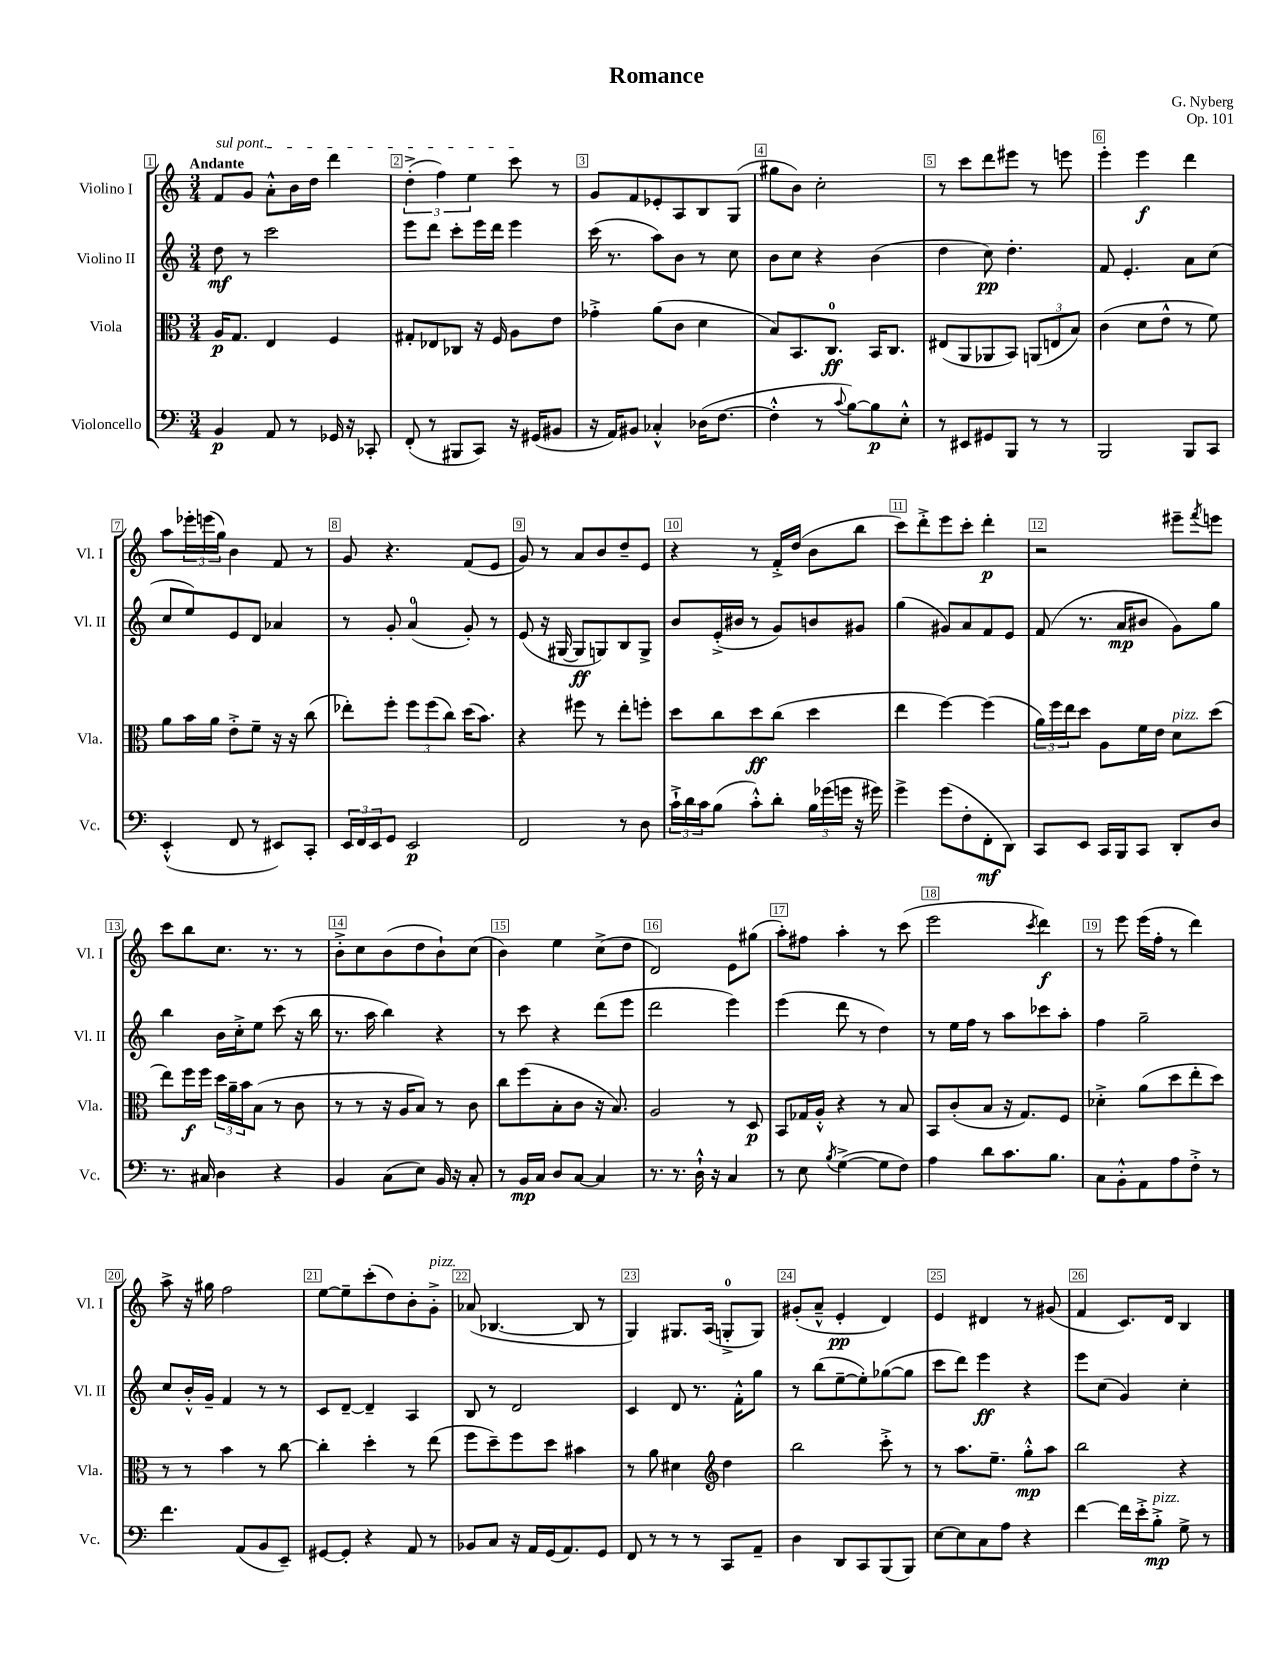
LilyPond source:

\header { title = "Romance" composer = "G. Nyberg" opus = "Op. 101" }
<<
\new StaffGroup <<
\new Staff = "s0" \with { instrumentName = "Violino I" shortInstrumentName = "Vl. I" } {
    \clef treble \key c \major \numericTimeSignature \time 3/4 \tempo "Andante"
    \once \override TextSpanner.bound-details.left.text = \markup { \italic "sul pont." } f'8\startTextSpan g'8 a'8-.-^ b'16 d''16 d'''4 |
    \tuplet 3/2 { d''4-.->( f''4) e''4 } c'''8\stopTextSpan r8 |
    g'8 f'8 ees'8-. a8 b8 g8( |
    gis''8 b'8) c''2-. |
    r8 c'''8 d'''8 eis'''8 r8 e'''8 |
    e'''4-. e'''4\f d'''4 |
    a''8 \tuplet 3/2 { ees'''16-. e'''16( g''16) } b'4 f'8 r8 |
    g'8 r4. f'8( e'8 |
    g'8) r8 a'8 b'8 d''8-- e'8 |
    r4 r8 f'16-.-> d''16( b'8 b''8 |
    c'''8) d'''8-.-> e'''8 c'''8-. d'''4-.\p |
    r2 eis'''8-- \acciaccatura { f'''8 } e'''8 |
    c'''8 b''8 c''8. r8. r8 |
    b'8-.-> c''8 b'8( d''8 b'8-!) c''8( |
    b'4) e''4 c''8->( d''8 |
    d'2) e'8 gis''8( |
    a''8-.) fis''8 a''4-. r8 c'''8( |
    e'''2 \acciaccatura { c'''8 } d'''4\f) |
    r8 e'''8 e'''16( f''16-. r8 d'''4) |
    a''8-> r16 gis''16 f''2 |
    e''8~ e''8-- c'''8-.( d''8) b'8-. g'8-.->^\markup { \italic "pizz." } |
    aes'8( bes4.~ bes8 r8 |
    g4) gis8. a16( g8-0-.-> g8) |
    gis'8-.( a'8---^ e'4-.\pp d'4) |
    e'4 dis'4 r8 gis'8( |
    f'4 c'8.) d'16 b4 \bar "|." |
}
\new Staff = "s1" \with { instrumentName = "Violino II" shortInstrumentName = "Vl. II" } {
    \clef treble \key c \major \numericTimeSignature \time 3/4
    d''8\mf r8 c'''2 |
    e'''8 d'''8 c'''8-. e'''16 d'''16 e'''4 |
    c'''16( r8. a''8) b'8 r8 c''8 |
    b'8 c''8 r4 b'4( |
    d''4 c''8\pp) d''4.-. |
    f'8 e'4.-. a'8 c''8( |
    c''8 e''8) e'8 d'8 aes'4 |
    r8 g'8-. a'4-0( g'8-.) r8 |
    e'8( r16 gis16~ gis8\ff g8) b8 g8-> |
    b'8 e'16-.->( bis'16 r8 g'8) b'8 gis'8 |
    g''4( gis'8) a'8 f'8 e'8 |
    f'8( r8. a'16\mp bis'8 g'8) g''8 |
    b''4 b'16 c''16-.-> e''8 c'''8( r16 b''16 |
    r8. a''16 b''4) r4 |
    r8 c'''8 r4 d'''8( e'''8 |
    d'''2 e'''4) |
    e'''4( d'''8 r8 d''4) |
    r8 e''16 f''16 r8 a''8 ces'''8 a''8-. |
    f''4 g''2-- |
    c''8 b'16-.-^ g'16-- f'4 r8 r8 |
    c'8 d'8~-- d'4-- a4 |
    b8 r8 d'2 |
    c'4 d'8 r8. f'16-.-^ g''8 |
    r8 b''8( e''8~-- e''8-.) ges''8~( ges''8 |
    c'''8 d'''8) e'''4\ff r4 |
    e'''8 c''8( g'4) c''4-. \bar "|." |
}
\new Staff = "s2" \with { instrumentName = "Viola" shortInstrumentName = "Vla." } {
    \clef alto \key c \major \numericTimeSignature \time 3/4
    a16\p g8. e4 f4 |
    gis8-. ees8 ces8 r16 f16 a8 e'8 |
    ges'4-.-> a'8( c'8 d'4 |
    b8) b,8. c8.-0\ff b,16 c8. |
    eis8( a,8 aes,8 b,8) \tuplet 3/2 { a,8( e8 b8) } |
    c'4( d'8 e'8-^ r8 f'8) |
    a'8 b'16 a'16 e'8-.-> f'8-- r16 r16 c''8( |
    ees''8-.) f''8-. \tuplet 3/2 { f''8 f''8( c''8) } d''16( b'8.) |
    r4 fis''8 r8 e''8-. f''8-. |
    d''8 c''8 d''8\ff c''8( d''4 |
    e''4 f''4~) f''4( |
    \tuplet 3/2 { a'16) f''16 e''16 } d''8 a8 f'16 e'16 d'8^\markup { \italic "pizz." } d''8( |
    e''8) f''16\f f''16 \tuplet 3/2 { d''16 a'16-- b'16 } b8( r8 c'8 |
    r8 r8 r16 a16 b8) r8 c'8 |
    c''8 f''8( b8-. c'8 r16 b8.) |
    a2 r8 d8\p |
    b,8 ges16 a16-.-^ r4 r8 b8 |
    b,8 c'8-.( b8 r16 g8.) f8 |
    des'4-.-> a'8( d''8 e''8-. d''8) |
    r8 r8 b'4 r8 c''8~ |
    c''4-. d''4-. r8 e''8( |
    f''8 d''8--) f''8 d''8 bis'4 |
    r8 a'8 dis'4 \clef treble d''4 |
    b''2 c'''8-.-> r8 |
    r8 a''8. e''8.-- g''8-.-^\mp a''8 |
    b''2 r4 \bar "|." |
}
\new Staff = "s3" \with { instrumentName = "Violoncello" shortInstrumentName = "Vc." } {
    \clef bass \key c \major \numericTimeSignature \time 3/4
    b,4\p a,8 r8 ges,16 r16 ces,8-. |
    f,8-.( r8 bis,,8 c,8) r16 gis,16( bis,8 |
    r16 a,16) bis,8 ces4-.-^ des16( f8.~ |
    f4-.-^ r8 \appoggiatura { c'8 } b8~) b8\p e8-.-^ |
    r8 eis,8 gis,8 b,,8 r8 r8 |
    b,,2 b,,8 c,8 |
    e,4-.-^( f,8 r8 eis,8) c,8-. |
    \tuplet 3/2 { e,16 f,16 e,16 } g,8 e,2\p |
    f,2 r8 d8 |
    \tuplet 3/2 { c'16-!-> d'16 c'16 } b8( c'8-.-^) d'8-. \tuplet 3/2 { b16 ges'16( g'16 } r16 gis'16) |
    g'4-> g'8( f8-. f,8-.\mf d,8) |
    c,8 e,8 c,16 b,,16 c,8 d,8-. d8 |
    r8. cis16 d4 r4 |
    b,4 c8( e8) b,16 r16 c8-. |
    r8 b,16\mp c16 d8 c8~ c4 |
    r8. r8. d16-!-^ r16 c4 |
    r8 e8 \acciaccatura { b8 } g4~->( g8 f8) |
    a4 d'8 c'8. b8. |
    c8 b,8-.-^ a,8 a8 f8-.-> r8 |
    f'4. a,8( b,8 e,8--) |
    gis,8~ gis,8-. r4 a,8 r8 |
    bes,8 c8 r16 a,16 g,16( a,8.) g,8 |
    f,8 r8 r8 r8 c,8 a,8-- |
    d4 d,8 c,8 b,,8( b,,8) |
    e8~ e8 c8 a8 r4 |
    f'4~ f'16 e'16-.-> b8-.->\mp^\markup { \italic "pizz." } g8-> r8 \bar "|." |
}
>>
>>
\layout { \context { \Score \override BarNumber.break-visibility = ##(#f #t #t) barNumberVisibility = #all-bar-numbers-visible \override BarNumber.stencil = #(make-stencil-boxer 0.1 0.3 ly:text-interface::print) } }
